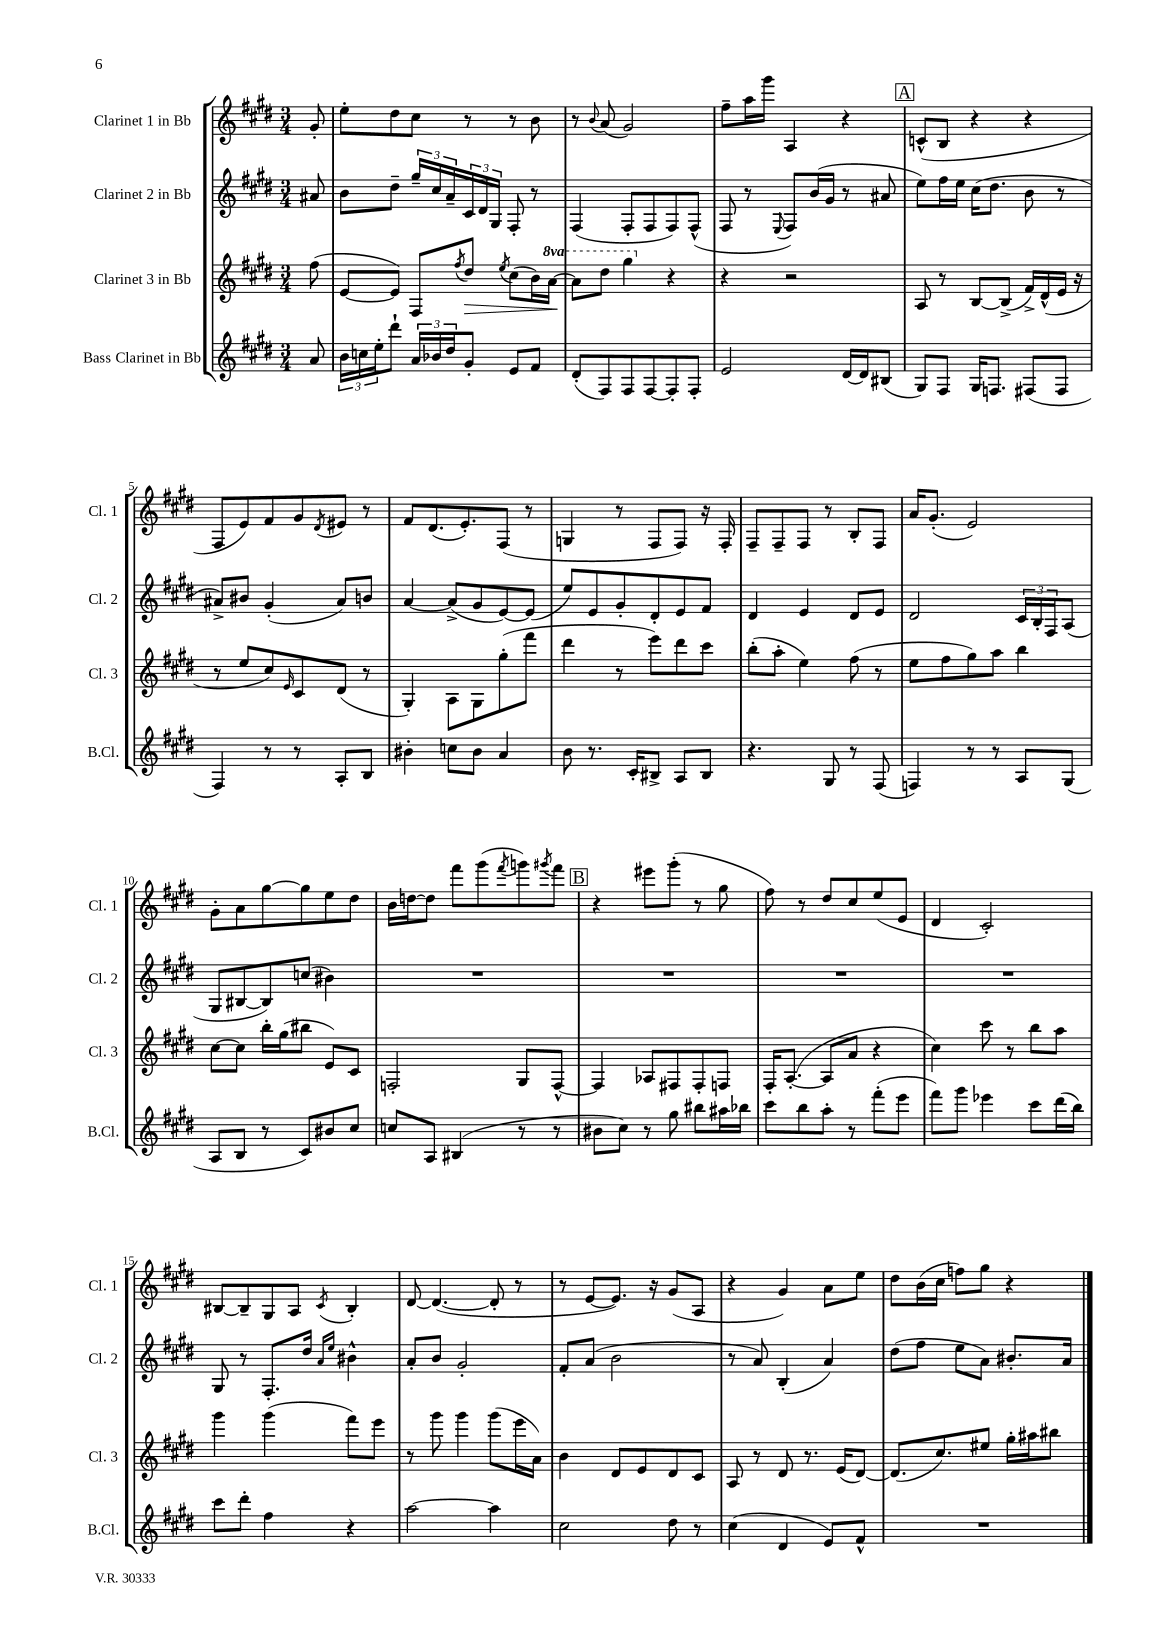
<<
\new StaffGroup <<
\new Staff = "s0" \with { instrumentName = "Clarinet 1 in Bb" shortInstrumentName = "Cl. 1" } {
    \clef treble \key e \major \numericTimeSignature \time 3/4 \partial 8
    gis'8-. |
    e''8-. dis''8 cis''8 r8 r8 b'8 |
    r8 \appoggiatura { b'8 } a'8( gis'2) |
    fis''8-- a''16 gis'''16 a4 r4 |
    \mark \markup { \box "A" } c'8-^( b8 r4 r4 |
    fis8 e'8) fis'8 gis'8 \acciaccatura { dis'8 } eis'8 r8 |
    fis'8 dis'8.( e'8.-.) fis8( r8 |
    g4 r8 fis8 fis8) r16 fis16-. |
    fis8-- fis8-- fis8 r8 b8-. fis8 |
    a'16 gis'8.-.( e'2) |
    gis'8-. a'8 gis''8~ gis''8 e''8 dis''8 |
    b'16 d''16~ d''8 fis'''8 gis'''8( \acciaccatura { fis'''8 } g'''8) \acciaccatura { gis'''8 } fis'''8 |
    \mark \markup { \box "B" } r4 eis'''8 gis'''8-.( r8 gis''8 |
    fis''8) r8 dis''8 cis''8 e''8( e'8 |
    dis'4 cis'2-.) |
    bis8~ bis8-- gis8 a8 \acciaccatura { cis'8 } bis4-. |
    dis'8~ dis'4.~( dis'8-. r8 |
    r8 e'8~ e'8.) r16 gis'8( a8 |
    r4 gis'4) a'8 e''8 |
    dis''8 b'16( cis''16 f''8) gis''8 r4 \bar "|." |
}
\new Staff = "s1" \with { instrumentName = "Clarinet 2 in Bb" shortInstrumentName = "Cl. 2" } {
    \clef treble \key e \major \numericTimeSignature \time 3/4 \partial 8
    ais'8 |
    b'8 dis''8-- \tuplet 3/2 { gis''16-- cis''16 a'16-- } \tuplet 3/2 { cis'16 dis'16 gis16 } fis8-. r8 |
    fis4( fis8-. fis8 fis8) fis8-^( |
    fis8 r8 \appoggiatura { e8 } fis8) b'16( gis'16 r8 ais'8 |
    \mark \markup { \box "A" } e''8) fis''16 e''16 cis''16( dis''8. b'8 r8 |
    ais'8->) bis'8 gis'4-.( ais'8) b'8 |
    a'4~ a'8->( gis'8 e'8~) e'8( |
    e''8) e'8 gis'8-. dis'8-. e'8 fis'8 |
    dis'4 e'4 dis'8 e'8 |
    dis'2 \tuplet 3/2 { cis'16 b16-. fis16 } a8( |
    gis8 bis8~ bis8) c''8( bis'4) |
    R2. |
    \mark \markup { \box "B" } R2. |
    R2. |
    R2. |
    gis8 r8 fis8.-. dis''16 \grace { a'16 e''16 } bis'4-^ |
    a'8-. b'8 gis'2-. |
    fis'8-. a'8( b'2 |
    r8 a'8) b4-.( a'4) |
    dis''8( fis''8 e''8 a'8) bis'8.-. a'16 \bar "|." |
}
\new Staff = "s2" \with { instrumentName = "Clarinet 3 in Bb" shortInstrumentName = "Cl. 3" } {
    \clef treble \key e \major \numericTimeSignature \time 3/4 \set Staff.ottavationMarkups = #ottavation-simple-ordinals \partial 8
    fis''8( |
    e'8~ e'8) fis8 \acciaccatura { fis''8 } dis''8\> \acciaccatura { e''8 } cis''8( b'16) \ottava #1 a''16~\! |
    a''8 dis'''8 gis'''4 \ottava #0 r4 |
    r4 r2 |
    \mark \markup { \box "A" } a8 r8 b8~ b8->( fis'16->) dis'16-^( e'16 r16 |
    r8 e''8 cis''8) \grace { e'16 } cis'8 dis'8( r8 |
    gis4-.) a8 gis8 gis''8-.( fis'''8 |
    dis'''4 r8 e'''8) dis'''8 cis'''8 |
    b''8-.( a''8-. e''4) fis''8( r8 |
    e''8 fis''8 gis''8) a''8 b''4 |
    cis''8~ cis''8 b''16-. gis''16( bis''8 e'8) cis'8 |
    f2-. gis8 f8~-^ |
    \mark \markup { \box "B" } f4 aes8 fis8 fis8-. f8 |
    fis16-. a8.~-.( a8 a'8 r4 |
    cis''4) cis'''8 r8 b''8 a''8 |
    gis'''4 gis'''4( fis'''8) e'''8 |
    r8 gis'''8 gis'''4 gis'''8( e'''16 a'16) |
    b'4 dis'8 e'8 dis'8 cis'8 |
    a8 r8 dis'8 r8. e'16( dis'8~) |
    dis'8.( cis''8.) eis''8 gis''16-. ais''16 bis''8 \bar "|." |
}
\new Staff = "s3" \with { instrumentName = "Bass Clarinet in Bb" shortInstrumentName = "B.Cl." } {
    \clef treble \key e \major \numericTimeSignature \time 3/4 \partial 8
    a'8 |
    \tuplet 3/2 { b'16 c''16 e''16-. } dis'''8-! \tuplet 3/2 { a'16 bes'16 dis''16 } gis'8-. e'8 fis'8 |
    dis'8-.( fis8) fis8 fis8~ fis8-. fis8-. |
    e'2 dis'16~ dis'16 bis8( |
    \mark \markup { \box "A" } gis8) fis8 gis16 f8. fis8( fis8 |
    fis4) r8 r8 a8-. b8 |
    bis'4-. c''8 bis'8 a'4 |
    b'8 r8. cis'16-. bis8-> a8 bis8 |
    r4. gis8 r8 fis8( |
    f4) r8 r8 a8 gis8( |
    a8 b8 r8 cis'8) bis'8 cis''8 |
    c''8 a8 bis4( r8 r8 |
    \mark \markup { \box "B" } bis'8 cis''8) r8 gis''8 bis''8 ais''16 bes''16 |
    cis'''8 b''8 a''8-. r8 fis'''8-.( e'''8 |
    fis'''8) gis'''8 ees'''4 cis'''8 dis'''16( b''16) |
    cis'''8 dis'''8-. fis''4 r4 |
    a''2~ a''4 |
    cis''2 dis''8 r8 |
    cis''4( dis'4 e'8) fis'8-^ |
    R2. \bar "|." |
}
>>
>>
